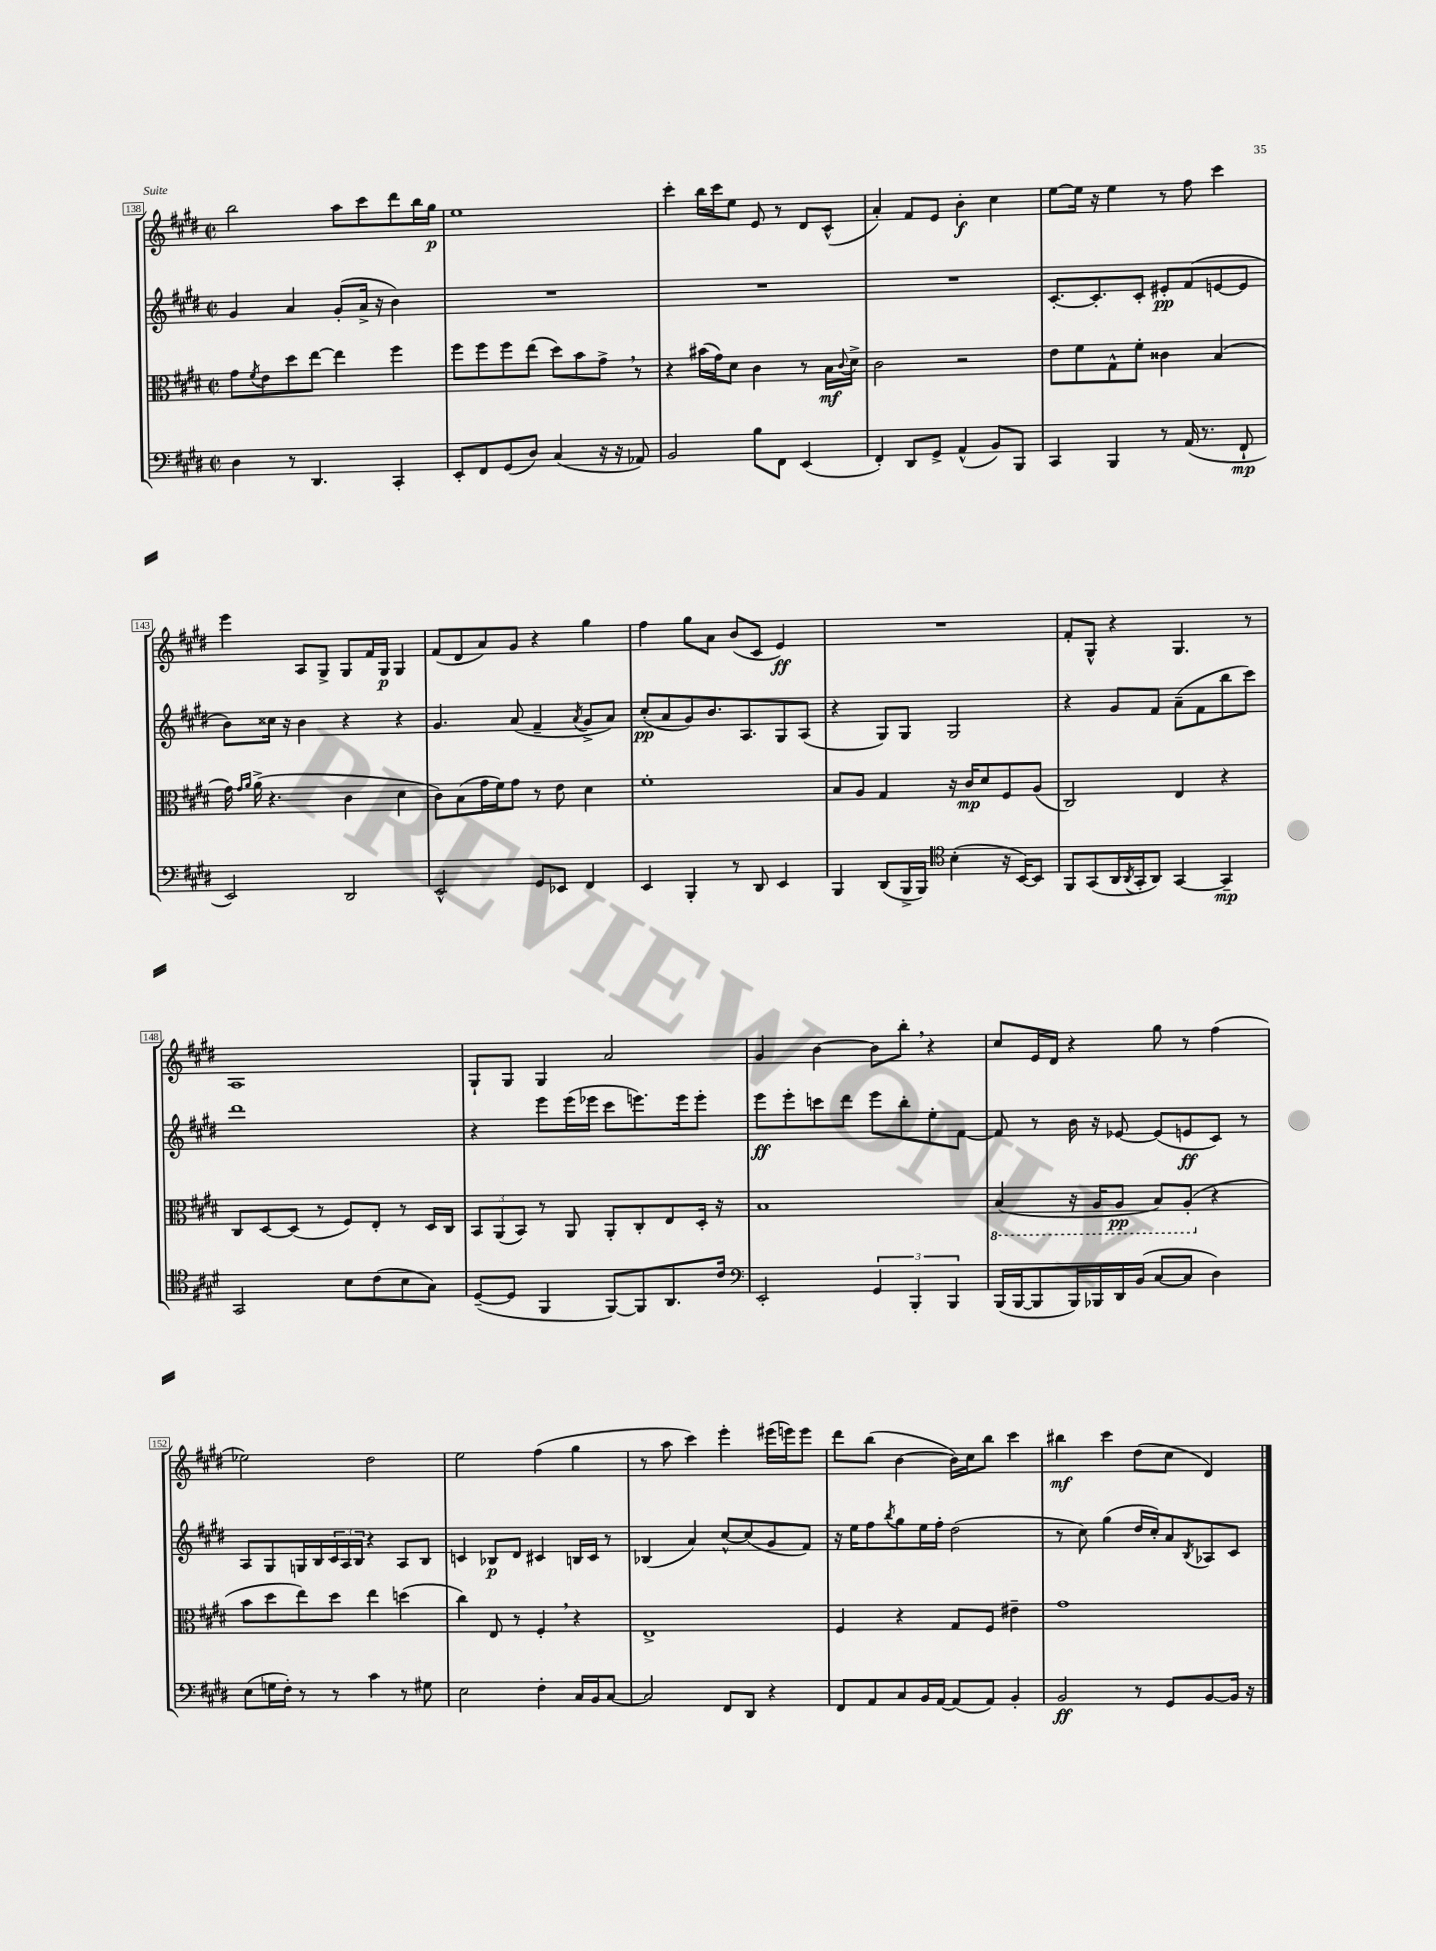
<<
\new StaffGroup <<
\new Staff = "s0" {
    \clef treble \key e \major \defaultTimeSignature \time 2/2
    b''2 a''8 cis'''8 dis'''8 b''16 gis''16\p |
    e''1 |
    cis'''4-. b''16 cis'''16 e''8 e'8 r8 dis'8 cis'8-^( |
    a'4-.) fis'8 e'8 b'4-.\f cis''4 |
    e''8~ e''16 r16 e''4 r8 fis''8 cis'''4 |
    e'''4 a8 gis8-> gis8 fis'16 gis16\p gis4 |
    fis'8( dis'8 a'8) gis'8 r4 gis''4 |
    fis''4 gis''8 a'8 b'8( cis'8 e'4\ff) |
    R1 |
    fis'8-. gis8-^ r4 gis4. r8 |
    a1 |
    gis8-! gis8 gis4 a'2 |
    gis'4 b'4~ b'8 b''8-. \breathe r4 |
    cis''8 e'16 dis'16 r4 gis''8 r8 fis''4( |
    ees''2) dis''2 |
    e''2 fis''4( gis''4 |
    r8 a''8 cis'''4) e'''4-. eis'''16( e'''16) e'''8 |
    dis'''8 b''8( b'4~ b'16) cis''16 b''8 cis'''4 |
    bis''4\mf cis'''4 dis''8( cis''8 dis'4) \bar "|." |
}
\new Staff = "s1" {
    \clef treble \key e \major \defaultTimeSignature \time 2/2
    gis'4 a'4 gis'8-.( a'16-> r16 b'4) |
    R1 |
    R1 |
    R1 |
    cis'8.~-. cis'8.-. cis'8-. eis'8-.\pp fis'8( e'8~ e'8 |
    b'8) cisis''16 r16 b'4 r4 r4 |
    gis'4. a'8( fis'4-- \acciaccatura { a'8 } gis'8-> a'8) |
    cis''8-.\pp( a'8 gis'8) b'8. a8. gis8 a8( |
    r4 gis8) gis8 gis2 |
    r4 gis'8 fis'8 a'8--( fis'8 b''8 cis'''8) |
    dis'''1 |
    r4 e'''8 e'''16( ees'''16 cis'''8 e'''8.) e'''16 e'''8-. |
    e'''8\ff e'''8-. c'''8 dis'''8 e'''8 b''8-. e''8-. fis'8~ |
    fis'8 r8 b'16 r16 ees'8~ ees'8( e'8\ff cis'8) r8 |
    a8 gis8 g16 b16 \tuplet 3/2 { cis'16 a16 b16 } r4 a8 b8 |
    c'4 bes8\p dis'8 cis'4 b16 cis'16 r8 |
    bes4( a'4) cis''8~-^ cis''8( gis'8 fis'8) |
    r16 e''16 fis''8 \acciaccatura { b''8 } gis''8 e''16 fis''16-. dis''2( |
    r8 cis''8) gis''4( dis''16 cis''16-.) a'8 \acciaccatura { b8 } aes8 cis'8 \bar "|." |
}
\new Staff = "s2" {
    \clef alto \key e \major \defaultTimeSignature \time 2/2
    gis'8 \acciaccatura { fis'8 } e'8 dis''8 e''8~ e''4 fis''4 |
    fis''8 fis''8 fis''8 e''8( dis''8) b'8 gis'8-> \breathe r8 |
    r4 bis'16( gis'16) dis'8 cis'4 r8 b16\mf \appoggiatura { cis'8 } dis'16-> |
    cis'2 r2 |
    e'8 fis'8 gis8-^ fis'8-. cisis'4 b4( |
    gis'16) \grace { gis'16 a'16 } a'16->( r4. cis'4 dis'4 |
    cis'8) b8( gis'16 fis'16) gis'8 r8 e'8 dis'4 |
    fis'1-. |
    b8 a8 gis4 r16 cis'16\mp dis'8 fis8 a8( |
    cis2) e4 r4 |
    cis8 dis8~ dis8( r8 fis8) e8-. r8 dis16 cis16 |
    \tuplet 3/2 { b,8 a,8( b,8) } r8 a,8 a,8-. cis8-. e8 dis16-. r16 |
    b1 |
    \ottava #-1 b,4( r16 a,16 a,8\pp b,8) a,8-.( \ottava #0 r4 |
    b'8 dis''8 e''8) dis''8 e''4 d''4( |
    cis''4) e8 r8 fis4-. \breathe r4 |
    e1-> |
    fis4 r4 gis8 fis8 eis'4-- |
    gis'1 \bar "|." |
}
\new Staff = "s3" {
    \clef bass \key e \major \defaultTimeSignature \time 2/2
    dis4 r8 dis,4. cis,4-. |
    e,8-. fis,8 gis,8( dis8) cis4( r16 r16 aes,8) |
    b,2 b8 fis,8 e,4( |
    fis,4-.) dis,8 gis,8-> a,4-^( b,8) b,,8 |
    cis,4 b,,4 r8 a,16( r8. fis,8-!\mp |
    e,2) dis,2 |
    e,2-^ gis,8 ees,8 fis,4 |
    e,4 b,,4-. r8 dis,8 e,4 |
    b,,4 dis,8( b,,16-> b,,16) \clef tenor b4-.( r16 b,16~) b,8 |
    fis,8 gis,8( a,16 \acciaccatura { a,8 } gis,16-. a,8) gis,4~ gis,4--\mp |
    gis,2 b8 cis'8( b8 gis8) |
    dis8~--( dis8 fis,4 fis,8~) fis,8 a,8. cis'16 |
    \clef bass e,2-. \tuplet 3/2 { gis,4 b,,4-. b,,4 } |
    b,,16( b,,16~ b,,8 b,,16) bes,,16 dis,16 b,16( cis8~ cis8 dis4) |
    e8( g16 fis16-.) r8 r8 cis'4 r8 gis8 |
    e2 fis4-. cis16 b,16 cis8~ |
    cis2 fis,8 dis,8 r4 |
    fis,8 a,8 cis8 b,16 a,16~ a,8( a,8) b,4-. |
    b,2\ff r8 gis,8 b,8~ b,16 r16 \bar "|." |
}
>>
>>
\layout { \context { \Score currentBarNumber = #138 \override BarNumber.stencil = #(make-stencil-boxer 0.1 0.3 ly:text-interface::print) } }
